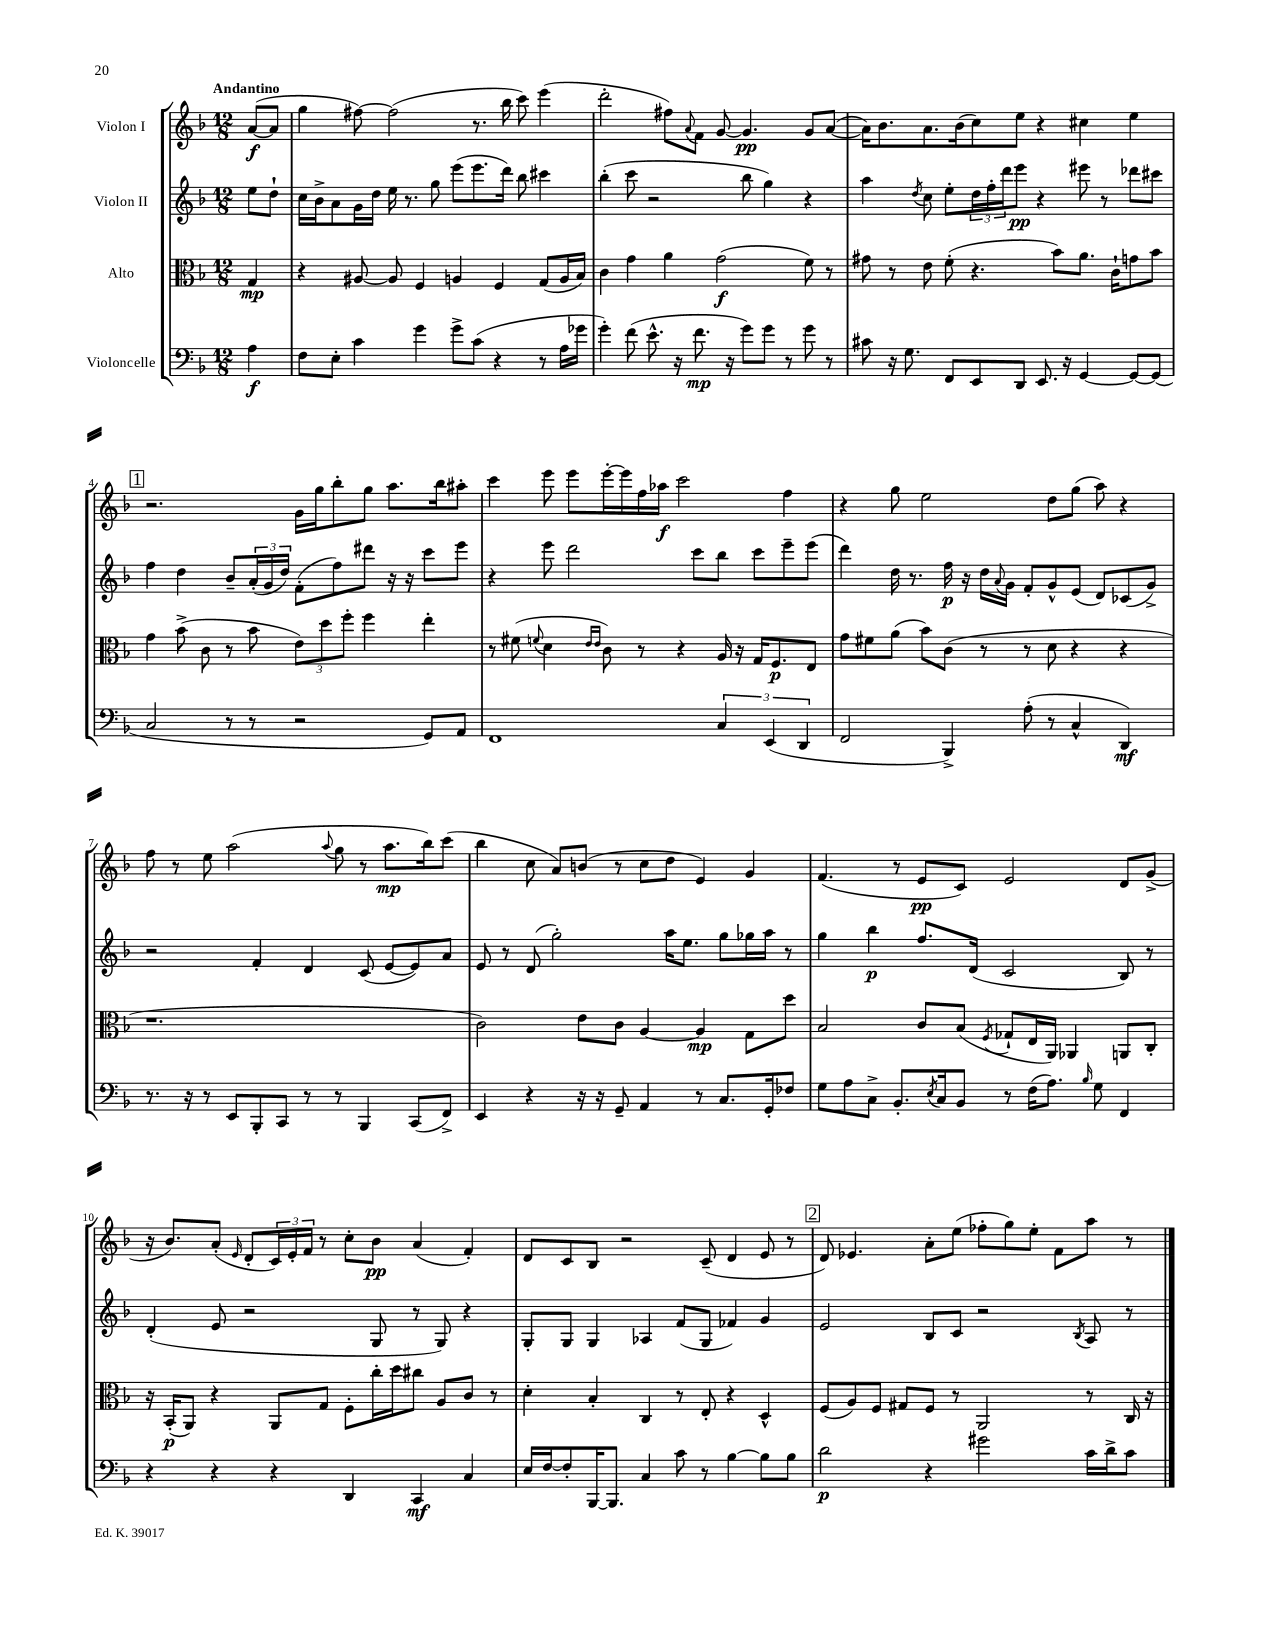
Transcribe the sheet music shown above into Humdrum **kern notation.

**kern	**kern	**kern	**kern
*staff4	*staff3	*staff2	*staff1
*clefF4	*clefC3	*clefG2	*clefG2
*k[b-]	*k[b-]	*k[b-]	*k[b-]
*M12/8	*M12/8	*M12/8	*M12/8
4A	4G	8ee	([8a
.	.	8dd`	8a]
=	=	=	=
8F	4r	16cc	4gg
.	.	16b-^	.
8E'	.	8a	.
4c	[8A#	16g	[8ff#)
.	.	16dd	.
.	8A#]	16ee	(2ff#]
.	.	8.r	.
4g	4F	.	.
.	.	8gg	.
8g^	4A	(8eee	.
(8c	.	8.eee	8.r
4r	4F	.	.
.	.	16ddd)	16bb-
.	.	8bb-	8ccc)
8r	(8G	4ccc#	(4eee
16A	16A	.	.
16g-	16B-)	.	.
=	=	=	=
4g')	4c	(4bb-'	2ddd'
(8f	4g	8ccc	.
8.e^^	.	2r	.
.	4a	.	8ff#)
16r	.	.	.
.	.	.	8qqa
8.f	.	.	8f
.	(2g	.	[8g
16r	.	.	.
8g)	.	8bb-	4.g]
8g	.	4gg)	.
8r	.	.	.
8g	8f)	4r	8g
8r	8r	.	([8a
=	=	=	=
8c#	8g#	4aa	16a])
.	.	.	8.b-
16r	8r	.	.
8.G	.	.	.
.	.	8qdd	.
.	8e	8cc	8.a
8FF	(8f'	8ee'	.
.	.	.	(16b-
8EE	4.r	24dd	8cc)
.	.	24ff'	.
.	.	24ddd	.
8DD	.	8eee	8ee
8.EE	.	4r	4r
.	8b-)	.	.
16r	.	.	.
[4GG	8.a	8eee#	4cc#
.	.	8r	.
.	16c`	.	.
8GG_	8g	8ddd-	4ee
(8GG]	8b-	8ccc#	.
=	=	=	=
2C	4g	4ff	2.r
.	(8b-^	4dd	.
.	8c	.	.
8r	8r	8b-~	.
8r	8b-	(24a'	.
.	.	24g	.
.	.	24dd)	.
2r	12e)	(8f'	16g
.	.	.	16gg
.	12dd	.	.
.	.	8ff)	8bb-'
.	12ff'	.	.
.	4ff	8ddd#	8gg
.	.	16r	8.aa
.	.	16r	.
8GG)	4ee'	8ccc	.
.	.	.	16bb-
8AA	.	8eee	8aa#'
=	=	=	=
1FF	8r	4r	4ccc
.	(8f#	.	.
.	8qqf	.	.
.	4d	8eee	8eee
.	.	2ddd	8eee
.	16qqe	.	.
.	16qqe	.	.
.	8c)	.	[16eee'
.	.	.	16eee]
.	8r	.	16ff
.	.	.	16aa-
.	4r	.	2ccc
.	.	8ccc	.
6C	16A	8bb-	.
.	16r	.	.
.	16G	8ccc	.
(6EE	.	.	.
.	8.F	.	.
.	.	8eee~	4ff
6DD	.	.	.
.	8E	(8eee	.
=	=	=	=
2FF	8g	4ddd)	4r
.	8f#	.	.
.	(8a	16dd	8gg
.	.	8.r	.
.	8b-)	.	2ee
4BBB-^)	(8c	16ff	.
.	.	16r	.
.	8r	16dd	.
.	.	8qqa	.
.	.	16g	.
(8A'	8r	8f'	.
8r	8d	8g^^	8dd
4C^^	4r	(8e	(8gg
.	.	8d)	8aa)
4DD)	4r	(8c-	4r
.	.	8g^)	.
=	=	=	=
8.r	1.r	2r	8ff
.	.	.	8r
16r	.	.	.
8r	.	.	8ee
8EE	.	.	(2aa
8BBB-'	.	4f'	.
8CC	.	.	.
8r	.	4d	.
.	.	.	8qqaa
8r	.	.	8gg
4BBB-	.	(8c	8r
.	.	[8e	8.aa
(8CC	.	8e])	.
.	.	.	16bb-)
8FF^)	.	8a	(8ccc
=	=	=	=
4EE	2c)	8e	4bb-
.	.	8r	.
4r	.	(8d	8cc
.	.	2gg')	8a)
16r	8e	.	(8b
16r	.	.	.
8GG~	8c	.	8r
4AA	[4A	.	8cc
.	.	16aa	8dd
.	.	8.ee	.
8r	4A]	.	4e)
8.C	.	8gg	.
.	8G	16gg-	4g
16GG'	.	16aa	.
8F-	8dd	8r	.
=	=	=	=
8G	2B-	4gg	(4.f
8A	.	.	.
8C^	.	4bb-	.
8.BB-'	.	.	8r
.	8c	8.ff	8e
8qE	.	.	.
16C	.	.	.
8BB-	(8B-	.	8c)
.	.	(16d	.
.	8qF	.	.
8r	8G-`	2c	2e
(16F	16E	.	.
8.A)	16AA)	.	.
.	4AA-	.	.
16qqB-	.	.	.
8G	.	.	.
4FF	8AA	8B-)	8d
.	8C'	8r	(8g^
=	=	=	=
4r	16r	(4d'	16r
.	(16BB-'	.	8.b-)
.	8AA)	.	.
4r	4r	8e	(8a'
.	.	.	16qqe
.	.	2r	8d'
4r	8AA	.	24c)
.	.	.	24e'
.	.	.	24f
.	8G	.	8r
4DD	8F'	.	8cc'
.	16cc'	8G	8b-
.	16dd	.	.
4CC	8cc#	8r	(4a
.	8A	8G)	.
4C	8c	4r	4f')
.	8r	.	.
=	=	=	=
16E	4d'	8G'	8d
[16F	.	.	.
8F']	.	8G	8c
[16BBB-	4B-'	4G	8B-
8.BBB-]	.	.	.
.	.	.	2r
4C	4C	4A-	.
8c	8r	(8f	.
8r	8E'	8G	(8c~
[4B-	4r	4f-)	4d
8B-]	4D^^	4g	8e
8B-	.	.	8r
=	=	=	=
2d	(8F	2e	8d)
.	8A)	.	4.e-
.	8F	.	.
.	8G#	.	.
4r	8F	8B-	8a'
.	8r	8c	(8ee
2g#	2AA	2r	8ff-'
.	.	.	8gg)
.	.	.	8ee'
.	.	.	8f
.	.	8qB-	.
16c	8r	8A	8aa
16d^	.	.	.
8c	16C	8r	8r
.	16r	.	.
==	==	==	==
*-	*-	*-	*-
